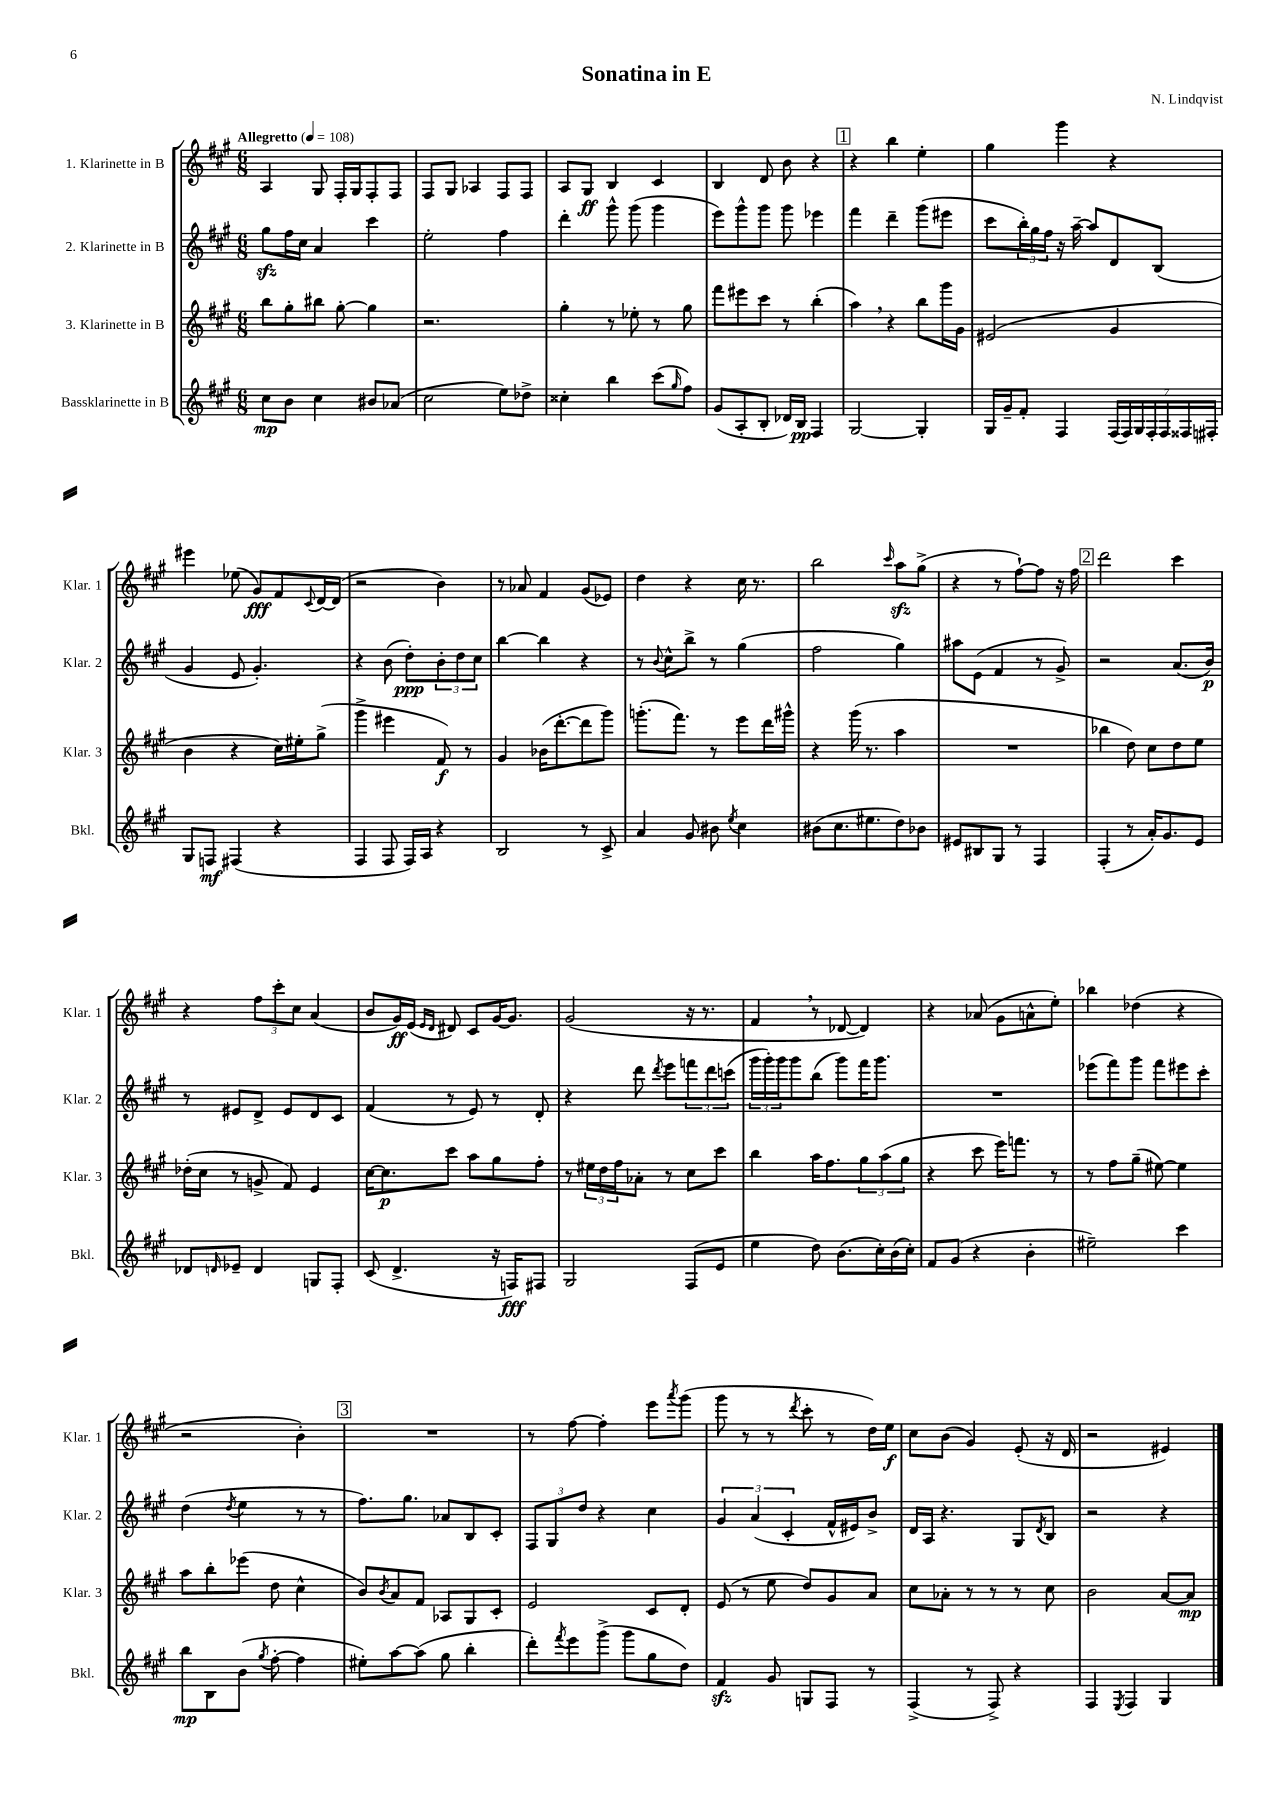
\header { title = "Sonatina in E" composer = "N. Lindqvist" }
<<
\new StaffGroup <<
\new Staff = "s0" \with { instrumentName = "1. Klarinette in B" shortInstrumentName = "Klar. 1" } {
    \clef treble \key a \major \numericTimeSignature \time 6/8 \tempo "Allegretto" 4 = 108
    a4 gis8 fis16-. gis16 fis8-. fis8 |
    fis8 gis8 aes4 fis8 fis8 |
    a8 gis8\ff b4 cis'4 |
    b4 d'8 b'8 r4 |
    \mark \markup { \box "1" } r4 b''4 e''4-. |
    gis''4 gis'''4 r4 |
    eis'''4 ees''8( gis'8\fff) fis'8 \appoggiatura { cis'8 } d'16~ d'16( |
    r2 b'4) |
    r8 aes'8 fis'4 gis'8( ees'8) |
    d''4 r4 cis''16 r8. |
    b''2 \grace { cis'''16 } a''8\sfz gis''8->( |
    r4 r8 fis''8~-!) fis''8 r16 fis''16 |
    \mark \markup { \box "2" } d'''2 cis'''4 |
    r4 \tuplet 3/2 { fis''8 cis'''8-. cis''8 } a'4( |
    b'8 gis'16\ff) e'16( \grace { e'16 d'16 } dis'8) cis'8 gis'16~ gis'8. |
    gis'2( r16 r8. |
    fis'4 \breathe r8 des'8~ des'4) |
    r4 aes'8( gis'8 a'8-^ e''8-.) |
    bes''4 des''4( r4 |
    r2 b'4-.) |
    \mark \markup { \box "3" } R2. |
    r8 fis''8~ fis''4-. e'''8 \acciaccatura { a'''8 } gis'''8( |
    gis'''8 r8 r8 \acciaccatura { d'''8 } cis'''8-. r8 d''16) e''16\f |
    cis''8 b'8( gis'4) e'8-.( r16 d'16 |
    r2 eis'4) \bar "|." |
}
\new Staff = "s1" \with { instrumentName = "2. Klarinette in B" shortInstrumentName = "Klar. 2" } {
    \clef treble \key a \major \numericTimeSignature \time 6/8
    gis''8\sfz fis''16 cis''16 a'4 cis'''4 |
    e''2-. fis''4 |
    d'''4-. gis'''8-^ gis'''8( gis'''4 |
    e'''8) gis'''8-^ gis'''8 gis'''8 ees'''4 |
    \mark \markup { \box "1" } fis'''4 d'''4-- gis'''8( eis'''8 |
    cis'''8 \tuplet 3/2 { b''16-.) gis''16 fis''16 } r16 a''16~-- a''8 d'8 b8( |
    gis'4 e'8 gis'4.-.) |
    r4 b'8( d''8-.\ppp) \tuplet 3/2 { b'8-. d''8 cis''8 } |
    b''4~ b''4 r4 |
    r8 \appoggiatura { b'8 } cis''8-^ b''8-> r8 gis''4( |
    fis''2 gis''4) |
    ais''8 e'8( fis'4 r8 gis'8->) |
    \mark \markup { \box "2" } r2 a'8.( b'16\p) |
    r8 eis'8 d'8-> eis'8 d'8 cis'8 |
    fis'4( r8 e'8) r8 d'8-. |
    r4 d'''8 \acciaccatura { d'''8 } e'''8 \tuplet 3/2 { f'''8 d'''8 c'''8( } |
    \tuplet 3/2 { gis'''16 gis'''16-.) gis'''16 } gis'''8 b''8( gis'''8) fis'''16 gis'''8. |
    R2. |
    ees'''8( fis'''8) gis'''8 fis'''8 eis'''8 cis'''8-. |
    d''4( \acciaccatura { d''8 } e''4 r8 r8 |
    \mark \markup { \box "3" } fis''8.) gis''8. aes'8 b8 cis'8-. |
    \tuplet 3/2 { fis8 gis8 d''8 } r4 cis''4 |
    \tuplet 3/2 { gis'4 a'4( cis'4-. } fis'16-^ eis'16) b'8-> |
    d'16 a16 r4. gis8 \acciaccatura { d'8 } b8 |
    r2 r4 \bar "|." |
}
\new Staff = "s2" \with { instrumentName = "3. Klarinette in B" shortInstrumentName = "Klar. 3" } {
    \clef treble \key a \major \numericTimeSignature \time 6/8
    b''8 gis''8-. bis''8 gis''8~-. gis''4 |
    r2. |
    gis''4-. r8 ees''8-. r8 gis''8 |
    fis'''8 eis'''8 cis'''8 r8 b''4-.( |
    \mark \markup { \box "1" } a''4) \breathe r4 b''8 gis'''16 gis'16 |
    eis'2( gis'4 |
    b'4 r4 cis''16) eis''16-. gis''8->( |
    gis'''4-> eis'''4 fis'8\f) r8 |
    gis'4 bes'16( d'''8.~-. d'''8 gis'''8) |
    g'''8.-.( fis'''8.) r8 e'''8 d'''16 gis'''16-^ |
    r4 gis'''16( r8. a''4 |
    R2. |
    \mark \markup { \box "2" } bes''4 d''8) cis''8 d''8 e''8 |
    des''16-.( cis''16 r8 g'8-> fis'8) e'4 |
    cis''16~ cis''8.\p cis'''8 a''8 gis''8 fis''8-. |
    r8 \tuplet 3/2 { eis''16 d''16 fis''16 } aes'8-. r8 cis''8 cis'''8 |
    b''4 a''16 fis''8. \tuplet 3/2 { gis''8 a''8( gis''8 } |
    r4 cis'''8 e'''16) f'''8. r8 |
    r8 fis''8 gis''8--( eis''8~) eis''4 |
    a''8 b''8-. ees'''8( d''8 cis''4-^ |
    \mark \markup { \box "3" } b'8) \acciaccatura { b'8 } a'8 fis'8 aes8 gis8 cis'8-. |
    e'2 cis'8 d'8-. |
    e'8( r8 e''8 d''8) gis'8 a'8 |
    cis''8 aes'8-. r8 r8 r8 cis''8 |
    b'2 a'8~ a'8\mp \bar "|." |
}
\new Staff = "s3" \with { instrumentName = "Bassklarinette in B" shortInstrumentName = "Bkl." } {
    \clef treble \key a \major \numericTimeSignature \time 6/8
    cis''8\mp b'8 cis''4 bis'8 aes'8( |
    cis''2 e''8) des''8-> |
    cisis''4-. b''4 cis'''8( \grace { gis''16 } fis''8) |
    gis'8( a8-. b8-. des'16) b16\pp fis4 |
    \mark \markup { \box "1" } gis2~ gis4-. |
    gis16 gis'16-- fis'8-. fis4 \tuplet 7/4 { fis16( fis16) gis16 fis16-. fis16 fisis16 fis16-. } |
    gis8 f8\mf fis4( r4 |
    fis4 fis8 fis16) a16 r4 |
    b2 r8 cis'8-> |
    a'4 gis'8 bis'8 \acciaccatura { e''8 } cis''4 |
    bis'8( cis''8. eis''8. d''8) bes'8 |
    eis'8 bis8 gis8 r8 fis4 |
    \mark \markup { \box "2" } fis4-.( r8 a'16-.) gis'8. e'8 |
    des'8 \grace { d'16 } ees'8-- d'4 g8 fis8-. |
    cis'8( d'4.-> r16 f16\fff) fis8 |
    gis2 fis8( e'8 |
    e''4 d''8) b'8.( cis''16-.) b'16( cis''16-.) |
    fis'8 gis'8( r4 b'4-. |
    eis''2--) cis'''4 |
    b''8\mp b8 b'8( \acciaccatura { gis''8 } fis''8~-. fis''4 |
    \mark \markup { \box "3" } eis''8-.) a''8~ a''8( gis''8 b''4-. |
    d'''8-.) \acciaccatura { fis'''8 } e'''8 gis'''8->( gis'''8 gis''8 d''8) |
    fis'4\sfz gis'8 g8 fis8 r8 |
    fis4->( r8 fis8->) r4 |
    fis4 \acciaccatura { e8 } fis4 gis4 \bar "|." |
}
>>
>>
\layout { \context { \Score \remove "Bar_number_engraver" } }
